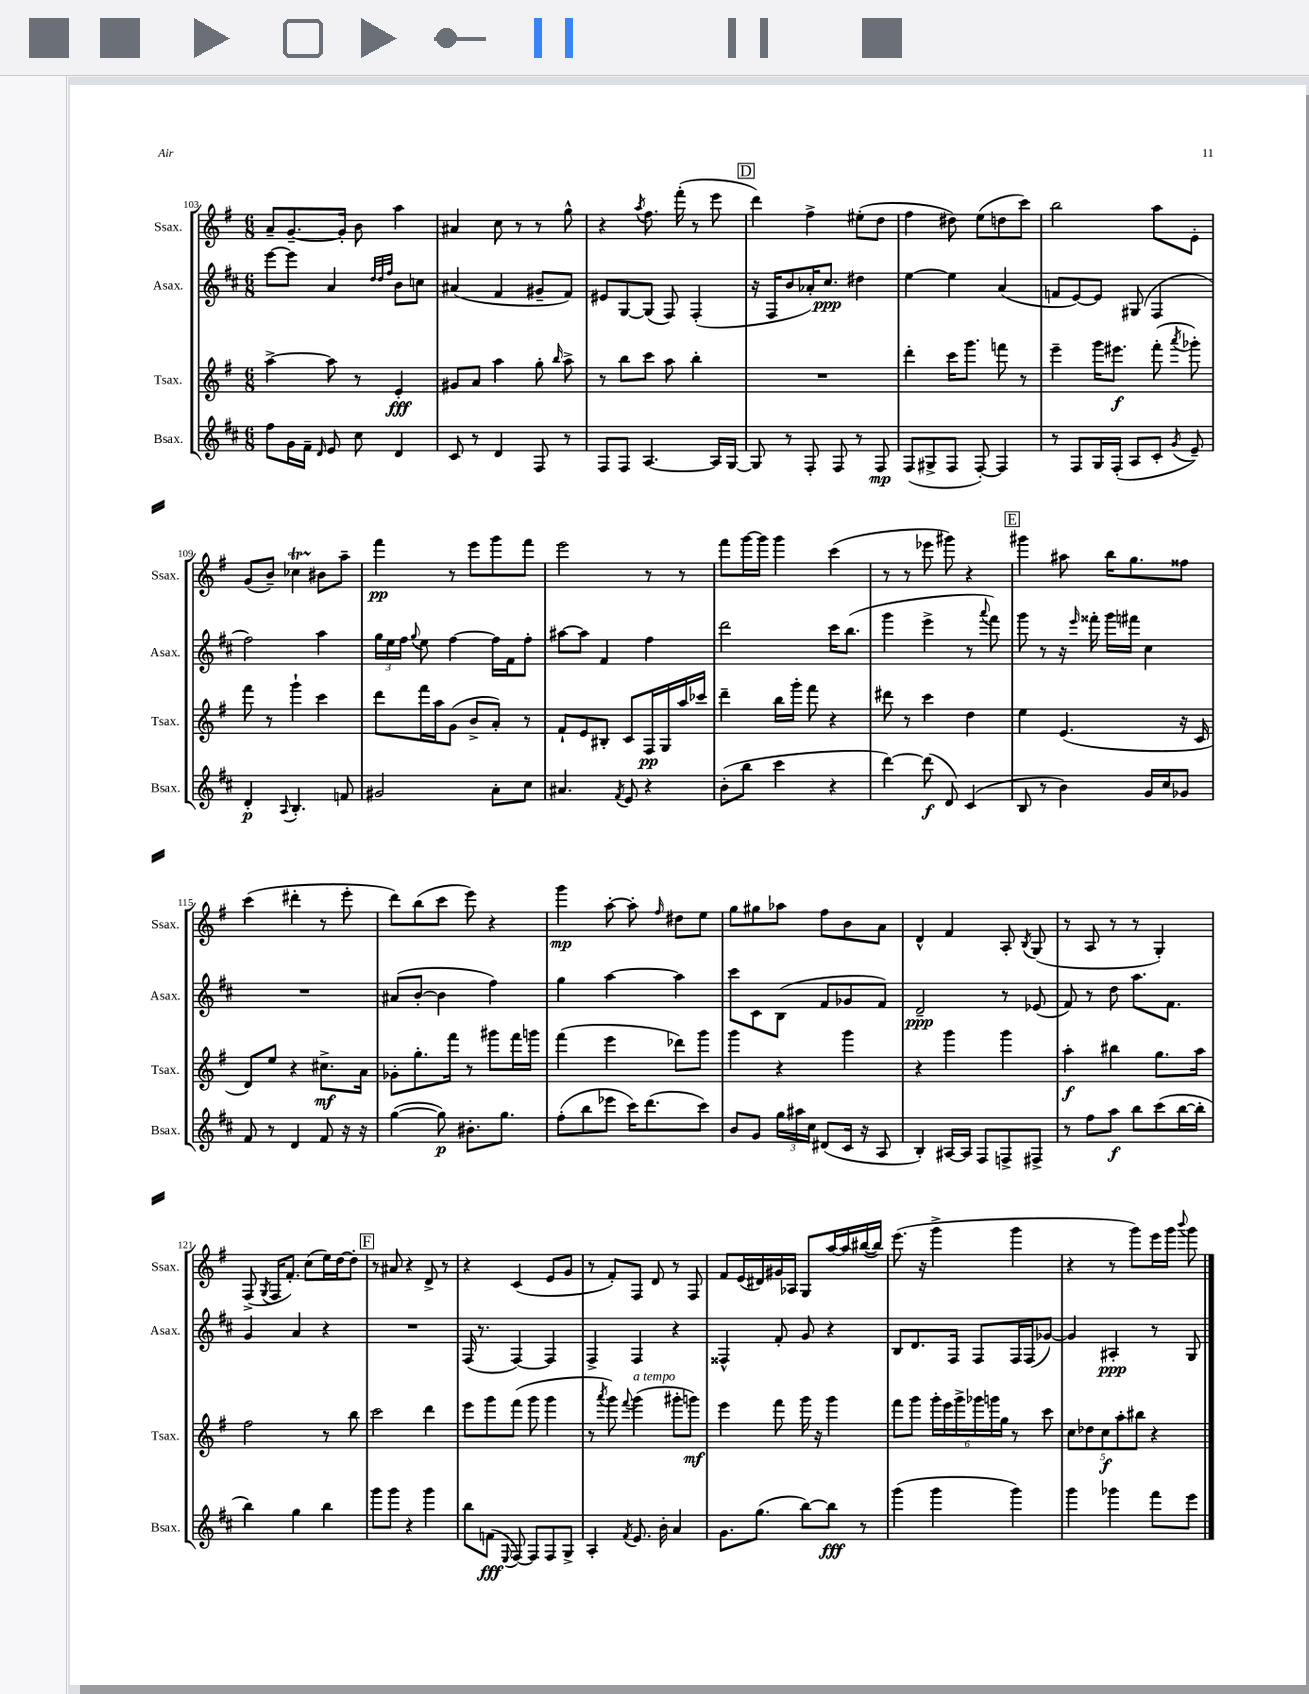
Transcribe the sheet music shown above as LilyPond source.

<<
\new StaffGroup <<
\new Staff = "s0" \with { instrumentName = "Ssax." shortInstrumentName = "Ssax." } {
    \clef treble \key g \major \numericTimeSignature \time 6/8
    \autoBeamOff a'8[-- g'8.~-- g'16]-. b'8 a''4 |
    ais'4 c''8 r8 r8 g''8-^ |
    r4 \acciaccatura { a''8 } fis''8. fis'''16-.( r8 e'''8 |
    \mark \markup { \box "D" } d'''4) fis''4-> eis''8[-.( d''8] |
    fis''4 dis''8) e''8[( d''8 c'''8]) |
    b''2 a''8[ e'8]-. |
    g'8[( b'8]--) ces''4\startTrillSpan bis'8[\stopTrillSpan a''8]-- |
    fis'''4\pp r8 e'''8[ g'''8 fis'''8] |
    e'''2 r8 r8 |
    fis'''8[ g'''16~ g'''16] g'''4 c'''4( |
    r8 r8 ees'''8 gis'''8) r4 |
    \mark \markup { \box "E" } gis'''4 ais''8 b''16[ g''8. fisis''8] |
    c'''4( dis'''4-. r8 e'''8-. |
    d'''8[) b''8( c'''8] e'''8) r4 |
    g'''4\mp a''8~-. a''8-. \grace { fis''16 } dis''8[ e''8] |
    g''8[ gis''8 aes''8] fis''8[ b'8 a'8] |
    d'4-^ fis'4 a8-. \acciaccatura { b8 } g8( |
    r8 a8 r8 r8 g4-.) |
    fis8->( \acciaccatura { g8 } fis16[ fis'8.]-.) c''8[( e''16) d''16~ d''8]-. |
    \mark \markup { \box "F" } r8 ais'8 r4 d'8-> r8 |
    r4 c'4( e'8[ g'8] |
    r8 fis'8[-.) fis8] d'8 r8 fis8 |
    fis'8[ e'16( dis'16) gis'16 aes16] g8[ a''16~ a''16 bis''16~( bis''16]) |
    e'''8.( r16 g'''4-> g'''4 |
    r4 r8 g'''8[) e'''16 g'''16] \appoggiatura { b'''8 } g'''8 \bar "|." |
}
\new Staff = "s1" \with { instrumentName = "Asax." shortInstrumentName = "Asax." } {
    \clef treble \key d \major \numericTimeSignature \time 6/8
    \autoBeamOff e'''8[~ e'''8] a'4 \grace { d''32[ d''32 fis''32] } b'8[ c''8] |
    ais'4( fis'4 gis'8[-- fis'8]) |
    eis'8[ g8~ g8]( fis8) fis4-.( |
    \mark \markup { \box "D" } r16 fis16[ b'8 aes'16-.) cis''8.]\ppp dis''4 |
    e''4~ e''4 a'4( |
    f'8[ e'8~) e'8] gis8( fis4 |
    fis''2) a''4 |
    \tuplet 3/2 { g''16[ e''16 fis''16] } \appoggiatura { g''8 } e''8 fis''4~ fis''16[ fis'16 fis''8]-. |
    ais''8[~ ais''8] fis'4 fis''4 |
    d'''2 cis'''16[ b''8.]( |
    g'''4 e'''4-> r8 \appoggiatura { a'''8 } fis'''8) |
    \mark \markup { \box "E" } g'''8 r8 r16 \grace { e'''16 } fisis'''16-. g'''16[ fis'''16] cis''4 |
    R2. |
    ais'8[( b'8]~-. b'4 fis''4) |
    g''4 a''4~ a''4 |
    cis'''8[ cis'8 b8]( fis'8[ ges'8 fis'8]) |
    d'2--\ppp r8 ees'8( |
    fis'8) r8 d''8 a''8.[ fis'8.] |
    g'4 a'4 r4 |
    \mark \markup { \box "F" } R2. |
    fis16( r8. fis4~) fis4 |
    fis4-> fis4 r4 |
    fisis4-^ fis'8-. g'8 r4 |
    b8[ d'8. fis16] fis8[ fis16 fis16( ges'8]~) |
    ges'4 ais4-.\ppp r8 g8 \bar "|." |
}
\new Staff = "s2" \with { instrumentName = "Tsax." shortInstrumentName = "Tsax." } {
    \clef treble \key g \major \numericTimeSignature \time 6/8
    \autoBeamOff a''4~-> a''8 r8 e'4-.\fff |
    gis'8[ a'8] a''4 g''8-. \grace { b''16 } a''8-> |
    r8 b''8[ c'''8] a''8 b''4-. |
    \mark \markup { \box "D" } R2. |
    d'''4-. c'''16[ g'''8.] f'''8 r8 |
    e'''4-- g'''16[ eis'''8.]\f fis'''8-.( \acciaccatura { a'''8 } ges'''8-.) |
    fis'''8 r8 g'''4-! c'''4 |
    d'''8[ fis'''16 a''16 g'8]( b'8[-> a'8]-.) r8 |
    fis'8[-! e'8 bis8]-. c'8[ fis16\pp g16 a''16 ces'''16] |
    d'''4-- b''16[ g'''16]-. fis'''8 r4 |
    dis'''8 r8 c'''4 d''4 |
    \mark \markup { \box "E" } e''4 e'4.( r16 c'16 |
    d'8[) e''8] r4 cis''8.[->\mf a'16] |
    ges'8[-. g''8.-. fis'''16] r8 gis'''8[ fis'''16 g'''16] |
    fis'''4( e'''4 des'''8[) g'''8] |
    g'''4 r4 g'''4 |
    r4 g'''4 g'''4 |
    a''4-.\f bis''4 g''8.[ a''16] |
    fis''2 r8 b''8 |
    \mark \markup { \box "F" } c'''2 d'''4 |
    e'''8[ g'''8 fis'''8]( g'''8 g'''4 |
    r8 \acciaccatura { a'''8 } g'''8) \appoggiatura { fis'''8 } g'''4^\markup { \italic "a tempo" }( gis'''8[-. g'''8]\mf) |
    e'''4 fis'''8 g'''16 r16 g'''4 |
    fis'''8[ g'''8] \tuplet 6/4 { g'''16[-. e'''16 g'''16-> ges'''16 g'''16 g''16] } r8 c'''8 |
    \tuplet 5/4 { c''8[ des''8 c''8\f a''8-. bis''8] } r4 \bar "|." |
}
\new Staff = "s3" \with { instrumentName = "Bsax." shortInstrumentName = "Bsax." } {
    \clef treble \key d \major \numericTimeSignature \time 6/8
    \autoBeamOff fis''8[ g'16 fis'16]-- \grace { d'16 } e'8 cis''8 d'4 |
    cis'8 r8 d'4 fis8 r8 |
    fis8[ fis8] a4.~ a16[ g16]~ |
    \mark \markup { \box "D" } g8 r8 fis8-. fis8 r8 fis8\mp |
    fis8[( gis8-> fis8] fis8~-.) fis4 |
    r8 fis8[ g16 fis16]-.( a8[ cis'8]-. \acciaccatura { g'8 } e'8--) |
    d'4-.\p \appoggiatura { a8 } b4.-. f'8 |
    gis'2 a'8[-. cis''8] |
    ais'4. \acciaccatura { fis'8 } e'8 r4 |
    b'8[-.( b''8] cis'''4 r4 |
    d'''4~) d'''8\f( d'8) cis'4( |
    \mark \markup { \box "E" } b8 r8 b'4) g'16[ cis''16 ges'8] |
    fis'8 r8 d'4 fis'8 r16 r16 |
    g''4~( g''8\p) bis'8.[-. g''8.] |
    fis''8[-.( b''8 ees'''8] cis'''16[) d'''8.( cis'''8]) |
    b'8[ g'8] \tuplet 3/2 { g''16[ ais''16 cis''16] } dis'8[( cis'16] r16 a8 |
    b4-.) ais16[~ ais16] fis8[ f8-> fis8]-> |
    r8 fis''8[ a''8]\f b''8[ cis'''8( b''16~ b''16]-. |
    b''4) g''4 b''4 |
    \mark \markup { \box "F" } g'''8[ g'''8] r4 g'''4 |
    b''8[ f'8]\fff( \appoggiatura { e8 } fis8~) fis8[ fis8 g8]-> |
    a4-. \acciaccatura { fis'8 } e'8. b'16-. a'4 |
    g'8.[ g''8.]( b''8[~) b''8]\fff r8 |
    g'''4( g'''4 g'''4) |
    g'''4 ges'''4 fis'''8[ e'''8] \bar "|." |
}
>>
>>
\layout { \context { \Score currentBarNumber = #103 } }
